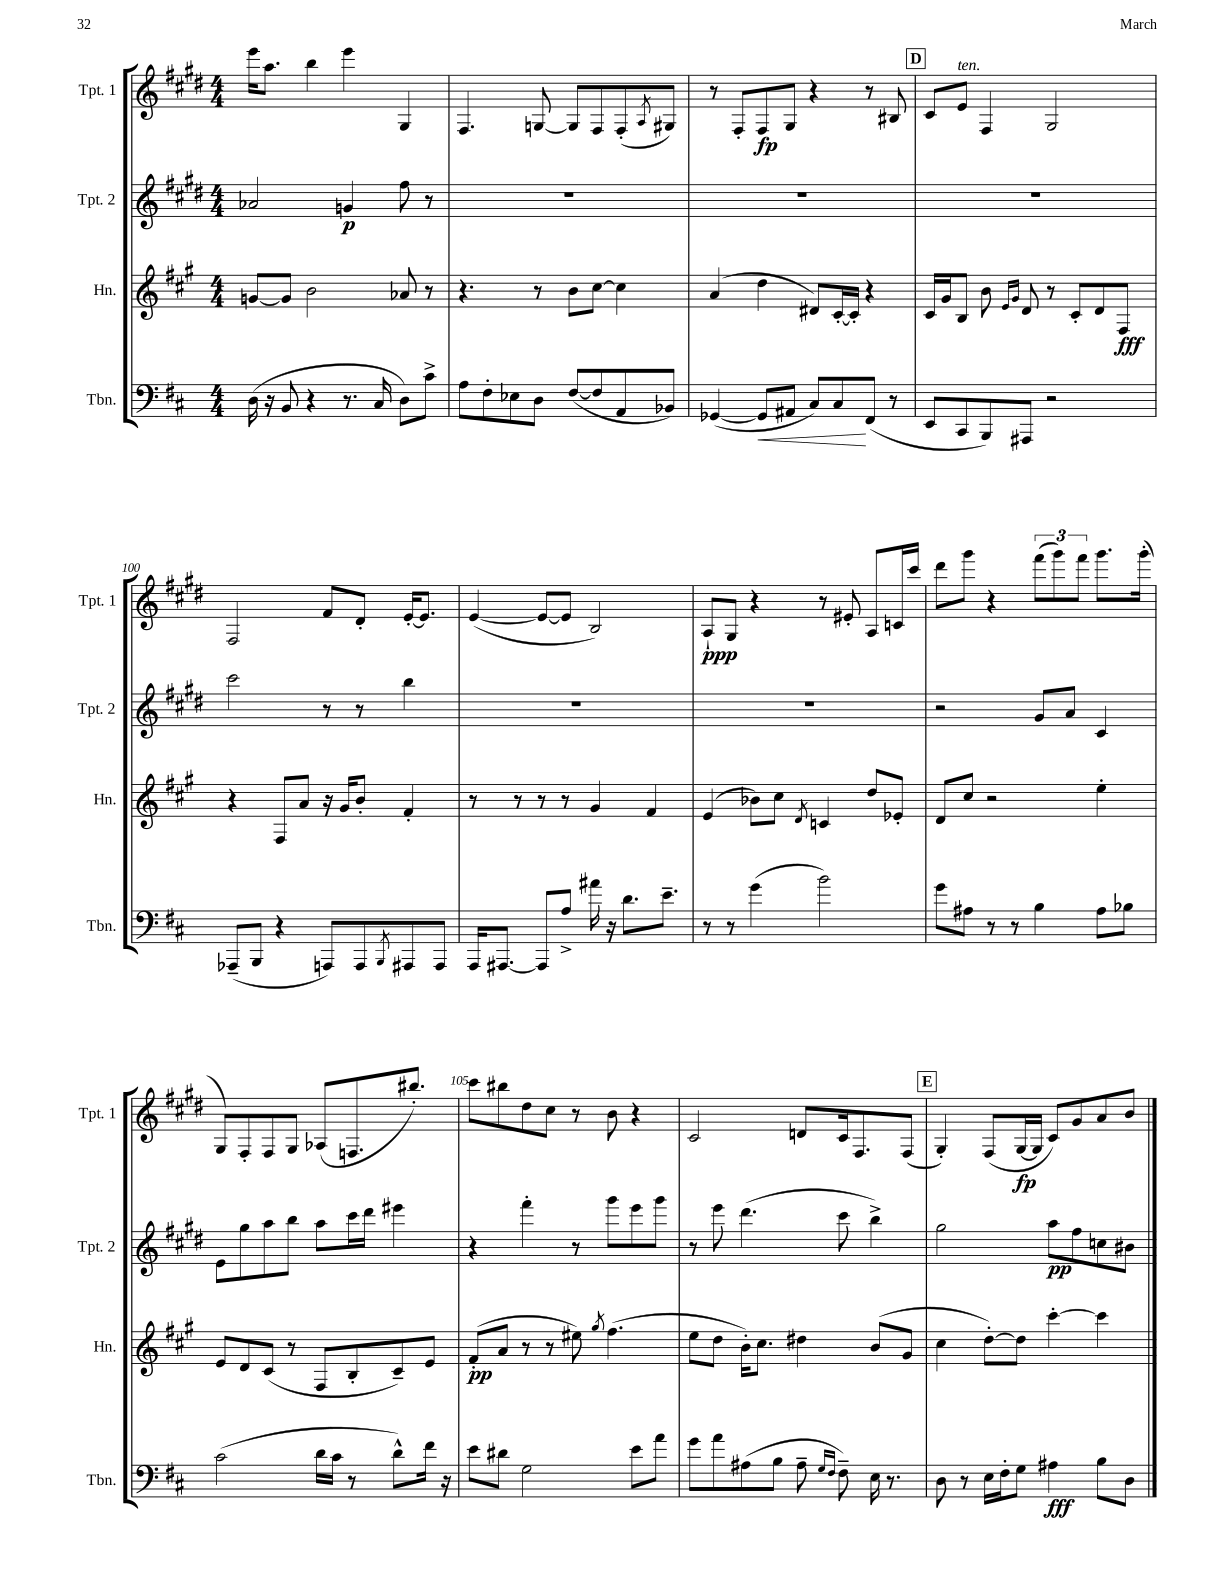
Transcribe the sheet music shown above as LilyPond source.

<<
\new StaffGroup <<
\new Staff = "s0" \with { instrumentName = "Tpt. 1" shortInstrumentName = "Tpt. 1" } {
    \clef treble \key e \major \numericTimeSignature \time 4/4
    e'''16 a''8. b''4 e'''4 gis4 |
    fis4. g8~ g8 fis8 fis8-.( \acciaccatura { a8 } gis8) |
    r8 fis8-. fis8\fp gis8 r4 r8 bis8 |
    \mark \markup { \box "D" } cis'8 e'8^\markup { \italic "ten." } fis4 gis2 |
    fis2 fis'8 dis'8-. e'16~-. e'8. |
    e'4~( e'8~ e'8 b2) |
    a8-!\ppp gis8 r4 r8 eis'8-. a8 c'16 cis'''16 |
    dis'''8 gis'''8 r4 \tuplet 3/2 { fis'''8( gis'''8) fis'''8 } gis'''8. gis'''16-.( |
    gis8) fis8-. fis8 gis8 aes8( f8. bis''8.-.) |
    cis'''8 bis''8 dis''8 cis''8 r8 b'8 r4 |
    cis'2 d'8 cis'16 fis8. fis8( |
    \mark \markup { \box "E" } gis4-.) fis8( gis16~\fp gis16 cis'8) gis'8 a'8 b'8 \bar "|." |
}
\new Staff = "s1" \with { instrumentName = "Tpt. 2" shortInstrumentName = "Tpt. 2" } {
    \clef treble \key e \major \numericTimeSignature \time 4/4
    aes'2 g'4\p fis''8 r8 |
    R1 |
    R1 |
    \mark \markup { \box "D" } R1 |
    cis'''2 r8 r8 b''4 |
    R1 |
    R1 |
    r2 gis'8 a'8 cis'4 |
    e'8 gis''8 a''8 b''8 a''8 cis'''16 dis'''16 eis'''4 |
    r4 fis'''4-. r8 gis'''8 e'''8 gis'''8 |
    r8 e'''8 dis'''4.( cis'''8 b''4->) |
    \mark \markup { \box "E" } gis''2 a''8\pp fis''8 c''8 bis'8 \bar "|." |
}
\new Staff = "s2" \with { instrumentName = "Hn." shortInstrumentName = "Hn." } {
    \clef treble \key a \major \numericTimeSignature \time 4/4
    g'8~ g'8 b'2 aes'8 r8 |
    r4. r8 b'8 cis''8~ cis''4 |
    a'4( d''4 dis'8) cis'16~-. cis'16-. r4 |
    \mark \markup { \box "D" } cis'16 gis'16 b8 b'8 \grace { e'16 gis'16 } d'8 r8 cis'8-. d'8 fis8\fff |
    r4 fis8 a'8 r16 gis'16 b'8-. fis'4-. |
    r8 r8 r8 r8 gis'4 fis'4 |
    e'4( bes'8) cis''8 \acciaccatura { d'8 } c'4 d''8 ees'8-. |
    d'8 cis''8 r2 e''4-. |
    e'8 d'8 cis'8( r8 fis8 b8-. cis'8--) e'8 |
    fis'8-.\pp( a'8 r8 r8 eis''8) \acciaccatura { gis''8 } fis''4.( |
    e''8 d''8 b'16-.) cis''8. dis''4 b'8( gis'8 |
    \mark \markup { \box "E" } cis''4 d''8~-.) d''8 cis'''4~-. cis'''4 \bar "|." |
}
\new Staff = "s3" \with { instrumentName = "Tbn." shortInstrumentName = "Tbn." } {
    \clef bass \key d \major \numericTimeSignature \time 4/4
    d16( r16 b,8 r4 r8. cis16 d8) cis'8-> |
    a8 fis8-. ees8 d8 fis8~( fis8 a,8 bes,8) |
    ges,4~( ges,8\< ais,8 cis8) cis8\! fis,8( r8 |
    \mark \markup { \box "D" } e,8 cis,8 b,,8) ais,,8 r2 |
    aes,,8--( b,,8 r4 a,,8) a,,8 \acciaccatura { b,,8 } ais,,8 ais,,8 |
    a,,16 ais,,8.~ ais,,8 a8-> ais'16 r16 d'8. e'8.-- |
    r8 r8 g'4( b'2) |
    g'8 ais8 r8 r8 b4 ais8 bes8 |
    cis'2( d'16 cis'16 r8 d'8-^) fis'16 r16 |
    e'8 dis'8 g2 e'8 a'8 |
    g'8 a'8 ais8( b8 ais8-- \grace { g16 fis16 } fis8--) e16 r8. |
    \mark \markup { \box "E" } d8 r8 e16 fis16-. g8 ais4\fff b8 d8 \bar "|." |
}
>>
>>
\layout { \context { \Score currentBarNumber = #96 \override BarNumber.break-visibility = ##(#f #t #t) barNumberVisibility = #(every-nth-bar-number-visible 5) } }
